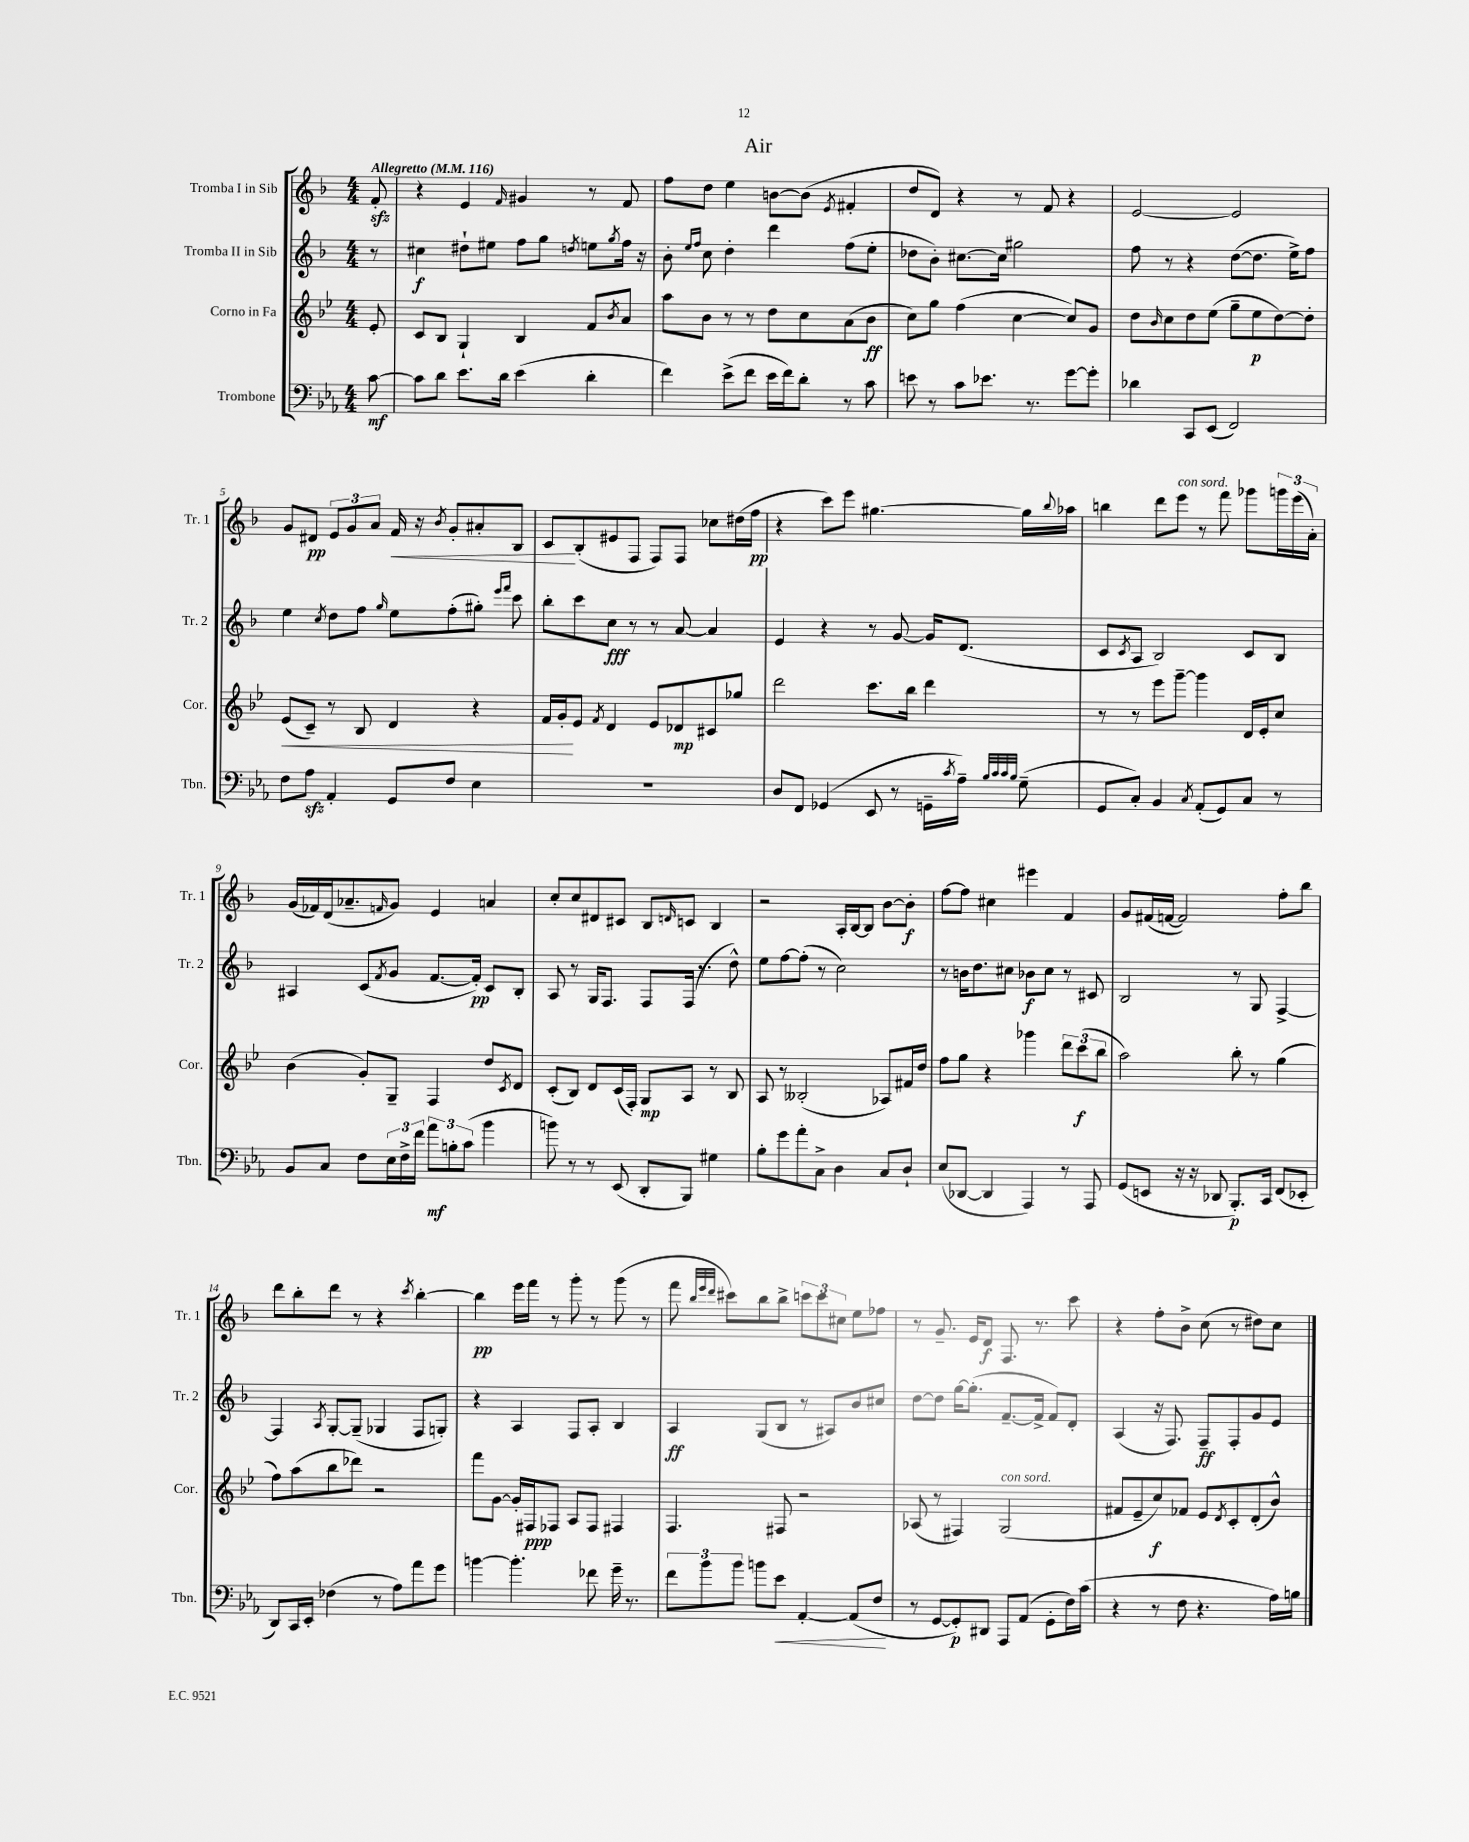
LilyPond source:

\header { title = "Air" }
<<
\new StaffGroup <<
\new Staff = "s0" \with { instrumentName = "Tromba I in Sib" shortInstrumentName = "Tr. 1" } {
    \clef treble \key f \major \numericTimeSignature \time 4/4 \partial 8 \tempo "Allegretto" 4 = 116
    f'8-.\sfz |
    r4 e'4 \grace { f'16 } gis'4 r8 f'8 |
    f''8 d''8 e''4 b'8~ b'8( \acciaccatura { e'8 } fis'4-. |
    d''8 d'8) r4 r8 f'8 r4 |
    e'2~ e'2 |
    g'8 dis'8\pp \tuplet 3/2 { e'8 g'8 a'8 } f'16\< r16 \acciaccatura { bes'8 } g'8-. ais'8-. bes8 |
    c'8\! bes8-.( eis'8 f8 f8) f8 ces''8 dis''16( f''16\pp |
    r4 c'''8) e'''8 gis''4.~ gis''16 \appoggiatura { bes''8 } aes''16 |
    b''4 d'''8 e'''8^\markup { \italic "con sord." } r8 f'''8 ges'''8 \tuplet 3/2 { g'''16 e'''16( a'16-.) } |
    g'16( fes'16) d'16( aes'8.-- \grace { f'16 } g'8) e'4 a'4 |
    c''8-. c''8 dis'8 cis'8 bes8 \grace { d'16 } c'8 bes4 |
    r2 a16-. bes16~ bes8 bes'8~ bes'8-.\f |
    f''8~ f''8 cis''4 eis'''4 f'4 |
    g'8 fis'16( f'16~ f'2) f''8-. bes''8 |
    d'''8 bes''8-. d'''8 r8 r4 \acciaccatura { c'''8 } bes''4~-. |
    bes''4\pp e'''16 f'''16 r8 g'''8-. r8 g'''8( r8 |
    f'''8 \grace { bes''32 e'''32 d'''32 } cis'''8) bes''8 bes''8-> \tuplet 3/2 { c'''8 c'''8 cis''8 } e''8 fes''8 |
    r8 g'8.-- e'16 d'8\f f8. r8. c'''8 |
    r4 f''8-. bes'8-> c''8( r8 dis''8) c''8 \bar "|." |
}
\new Staff = "s1" \with { instrumentName = "Tromba II in Sib" shortInstrumentName = "Tr. 2" } {
    \clef treble \key f \major \numericTimeSignature \time 4/4 \partial 8
    r8 |
    cis''4\f dis''8-! eis''8 f''8 g''8 \acciaccatura { d''8 } e''8 \acciaccatura { g''8 } f''16 r16 |
    bes'8-. \grace { e''16 f''16 } c''8 d''4-. d'''4 f''8( e''8-. |
    des''8 bes'8-.) cis''8.~ cis''16 gis''2 |
    f''8 r8 r4 d''8~( d''8. e''16->) f''8 |
    e''4 \acciaccatura { c''8 } d''8 f''8 \grace { g''16 } e''8 f''8-.( gis''8-.) \grace { e'''16 f'''16 } c'''8 |
    bes''8-. c'''8 c''8\fff r8 r8 a'8~ a'4 |
    e'4 r4 r8 g'8~ g'16 d'8.( |
    c'8 \acciaccatura { c'8 } a8 bes2) c'8 bes8 |
    ais4 c'8( \acciaccatura { f'8 } g'8 f'8.~ f'16-.\pp) c'8 bes8-. |
    a8 r8 g16 f8. f8 f16( r8. d''8-^) |
    e''8 f''8~ f''8-.( r8 c''2) |
    r8 b'16 d''8. cis''8 bes'8\f cis''8 r8 cis'8 |
    bes2 r8 g8 f4~-> |
    f4 \acciaccatura { a8 } g8~-. g8--( ges4 f8 g8-.) |
    r4 a4 f8 a8-. bes4 |
    a4\ff g8( bes8 r8 ais8) bes'8 cis''8 |
    d''8~ d''8 g''16~ g''8.-.( f'8.~-- f'16-> f'8) d'8-. |
    a4( r16 f8.) f8--\ff f8-. g'8 e'8 \bar "|." |
}
\new Staff = "s2" \with { instrumentName = "Corno in Fa" shortInstrumentName = "Cor." } {
    \clef treble \key bes \major \numericTimeSignature \time 4/4 \partial 8
    ees'8-. |
    c'8 bes8 g4-! bes4 f'8 \acciaccatura { bes'8 } a'8 |
    a''8 bes'8 r8 r8 d''8 c''8 a'8( bes'8\ff |
    c''8) g''8 f''4( c''4~ c''8) g'8 |
    d''8 \grace { bes'16 } c''8 d''8 ees''8( g''8-- ees''8\p d''8~) d''8-. |
    ees'8\<( c'8--) r8 bes8 d'4 r4 |
    f'16 g'16-.\! ees'8 \acciaccatura { f'8 } d'4 ees'8 des'8\mp cis'8 ges''8 |
    d'''2 c'''8. bes''16 d'''4 |
    r8 r8 ees'''8 g'''8~-- g'''4 d'16 ees'16-. c''8 |
    bes'4( g'8-.) g8-- f4 d''8 \acciaccatura { c'8 } d'8 |
    c'8-.( bes8) d'8 c'16( f16-.) g8\mp a8 r8 bes8 |
    a8 r8 beses2-.( aes8) fis'16 d''16 |
    f''8 g''8 r4 ges'''4 \tuplet 3/2 { d'''8 c'''8\f( bes''8 } |
    a''2) bes''8-. r8 g''4( |
    f''8) a''8( bes''8 des'''8) r2 |
    f'''8 g'8~ g'16-. fis16\ppp fes8 a8 fes8 fis4 |
    f4. fis8 r2 |
    aes8( r8 fis4) g2^\markup { \italic "con sord." }( |
    fis'8 ees'8-- c''8\f) fes'8 ees'8 \acciaccatura { d'8 } c'8-. d'8-.( bes'8-^) \bar "|." |
}
\new Staff = "s3" \with { instrumentName = "Trombone" shortInstrumentName = "Tbn." } {
    \clef bass \key ees \major \numericTimeSignature \time 4/4 \partial 8
    c'8~\mf |
    c'8 d'8 ees'8. d'16 ees'4( d'4-. |
    f'4) ees'8->( f'8 ees'16 f'16) d'8-. r8 c'8 |
    e'8 r8 c'8 ees'8. r8. g'8~ g'8-. |
    des'4 c,8 ees,8( f,2) |
    f8 aes8\sfz aes,4-. g,8 f8 ees4 |
    R1 |
    d8 f,8 ges,4( ees,8 r8 g,16-- \acciaccatura { c'8 } aes16--) \grace { bes32 c'32 c'32 bes32 } g8--( |
    g,8 c8-.) bes,4 \acciaccatura { c8 } aes,8-.( g,8) c8 r8 |
    bes,8 c8 f8 \tuplet 3/2 { ees16 f16-> f'16 } \tuplet 3/2 { aes'8\mf b8-. c'8( } bes'4 |
    b'8) r8 r8 ees,8( d,8-. bes,,8) gis4 |
    bes8-. g'8 aes'8-. c8-> d4 c8 d8-! |
    ees8( des,8~ des,4 aes,,4) r8 aes,,8 |
    g,8( e,8 r16 r16 des,8 bes,,8.-.\p) c,16 f,8( ees,8-. |
    d,8) c,16 ees,16-. fes4( r8 aes8) aes'8 g'8 |
    b'4~ b'4.-. fes'8 g'16-- r8. |
    \tuplet 3/2 { f'8 bes'8 bes'8 } b'8 ees'8\< aes,4~-. aes,8( f8\! |
    r8 g,8~ g,8-.\p) dis,8 aes,,8 aes,8( g,8-. f16) c'16( |
    r4 r8 f8 r4. aes16) b16 \bar "|." |
}
>>
>>
